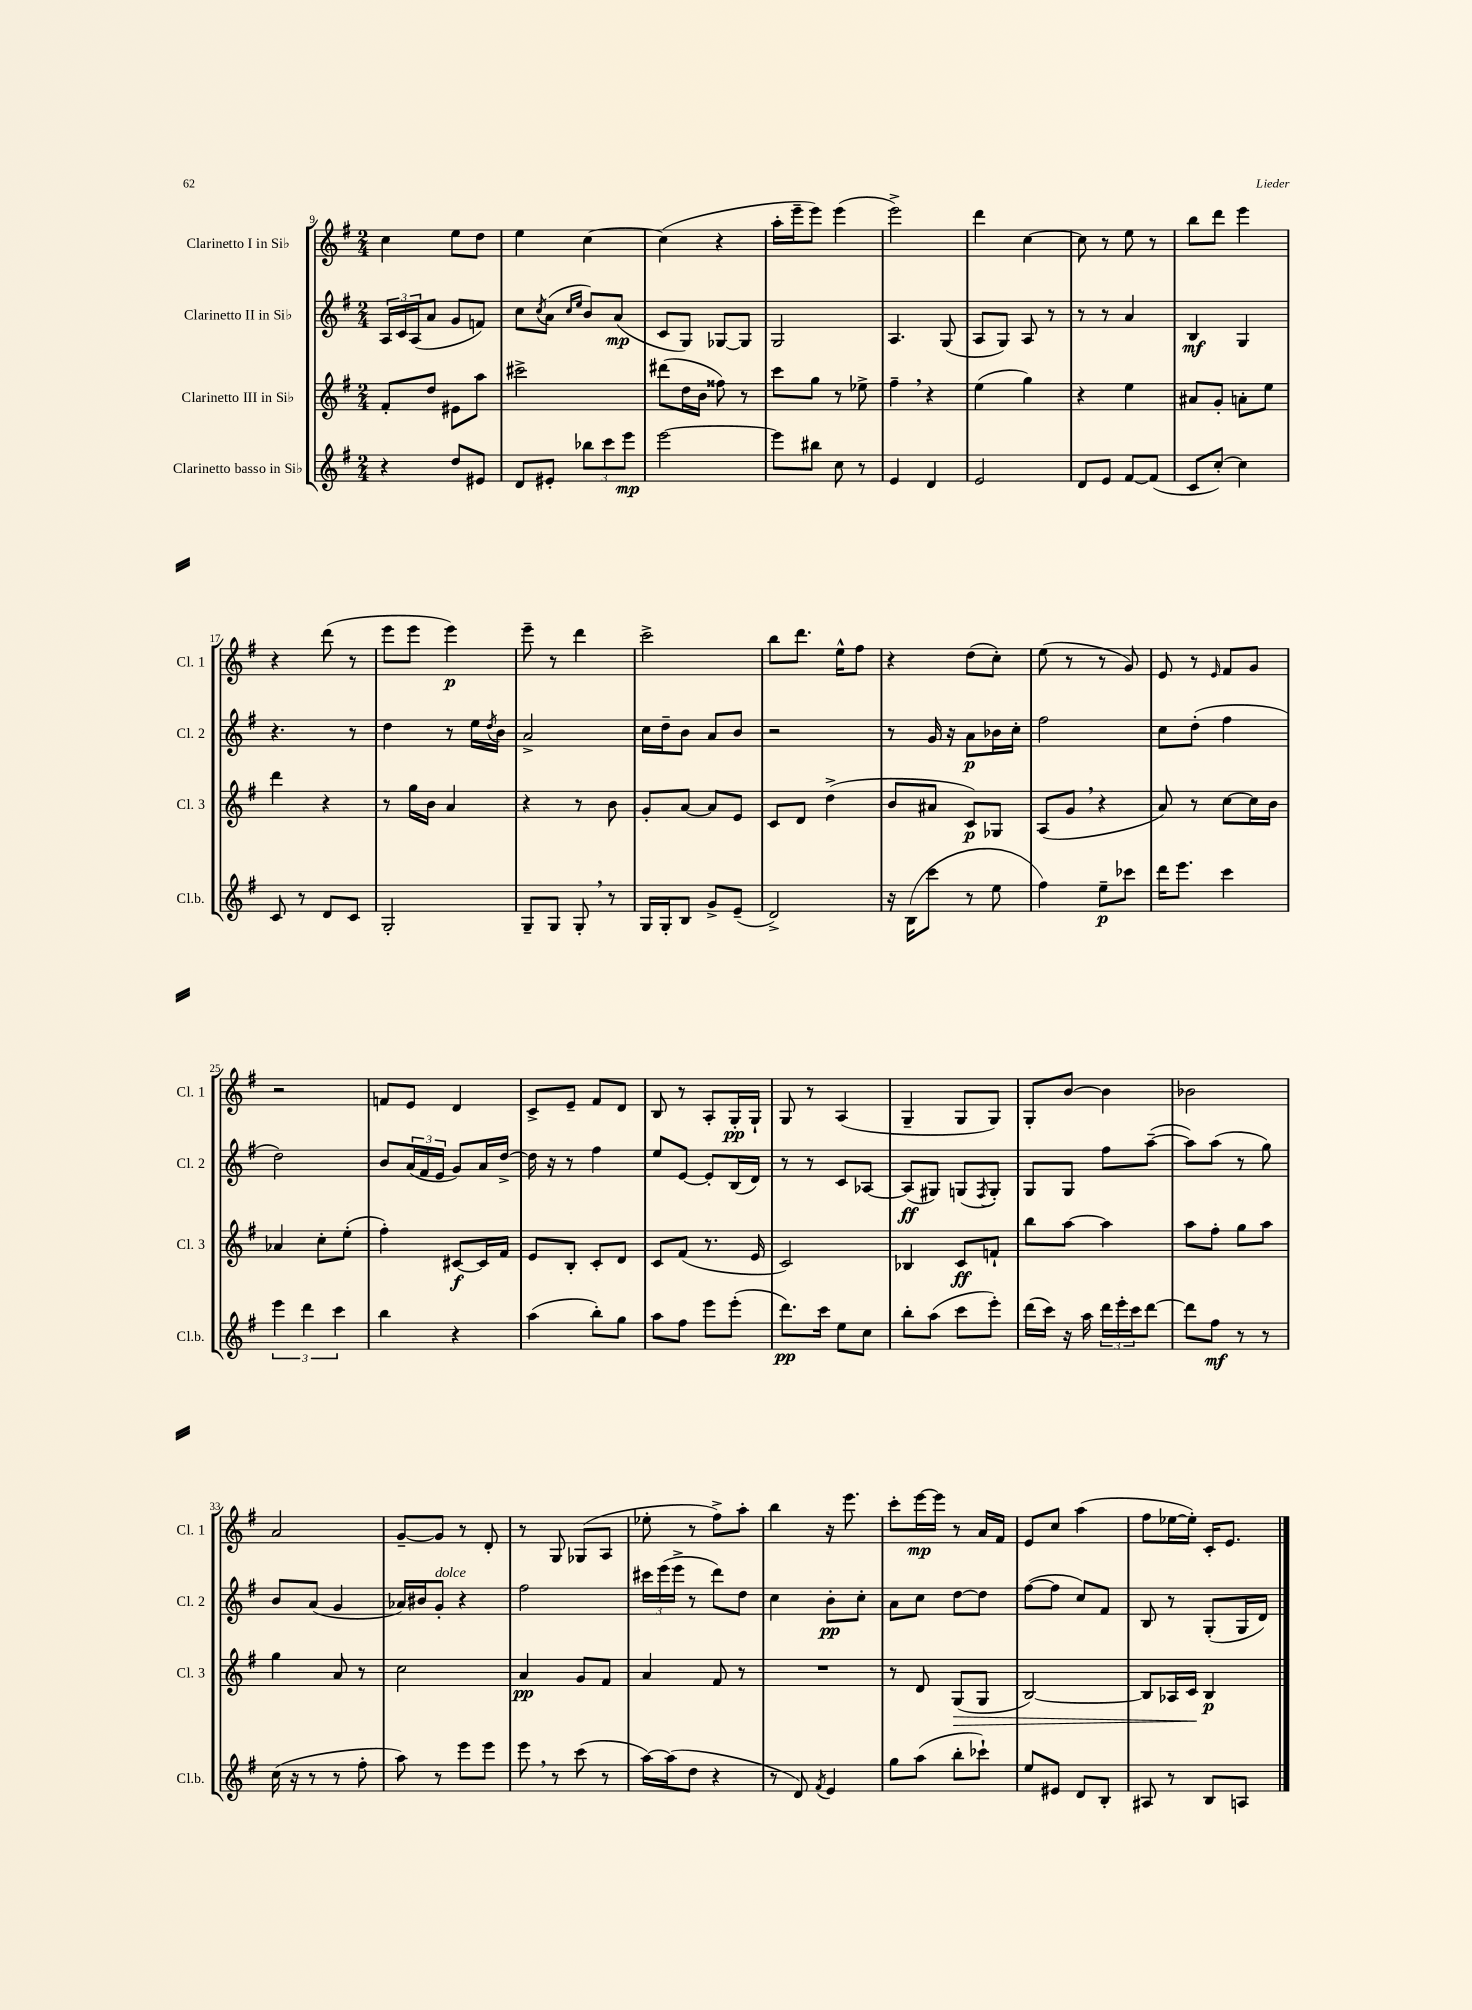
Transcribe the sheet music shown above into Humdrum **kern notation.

**kern	**kern	**kern	**kern
*staff4	*staff3	*staff2	*staff1
*clefG2	*clefG2	*clefG2	*clefG2
*k[f#]	*k[f#]	*k[f#]	*k[f#]
*M2/4	*M2/4	*M2/4	*M2/4
4r	8f#'	24A	4cc
.	.	24c	.
.	.	(24A	.
.	8dd	8a	.
8dd	8e#	8g	8ee
8e#	8aa	8f)	8dd
=	=	=	=
8d	2ccc#^	8cc	4ee
.	.	8qcc	.
8e#'	.	(8a	.
.	.	16qqcc	.
.	.	16qqee	.
12bb-	.	8b)	[4cc
12ccc	.	.	.
.	.	(8a	.
12eee	.	.	.
=	=	=	=
[2eee	(8ddd#	8c	(4cc]
.	16dd	8G)	.
.	16b	.	.
.	8ff##)	[8G-	4r
.	8r	8G-]	.
=	=	=	=
8eee]	8ccc	2G	16aa'
.	.	.	16eee~
8bb#	8gg	.	8eee)
8cc	8r	.	(4eee
8r	8ee-^	.	.
=	=	=	=
4e	4ff#~	4.A	2eee^)
4d	4r	.	.
.	.	(8G	.
=	=	=	=
2e	(4ee	8A	4ddd
.	.	8G)	.
.	4gg)	8A	[4cc
.	.	8r	.
=	=	=	=
8d	4r	8r	8cc]
8e	.	8r	8r
[8f#	4ee	4a	8ee
(8f#]	.	.	8r
=	=	=	=
8c	8a#	4B	8bb
[8cc')	8g'	.	8ddd
4cc]	8a'	4G	4eee
.	8ee	.	.
=	=	=	=
8c	4ddd	4.r	4r
8r	.	.	.
8d	4r	.	(8ddd
8c	.	8r	8r
=	=	=	=
2G'	8r	4dd	8eee
.	16gg	.	8eee
.	16b	.	.
.	4a	8r	4eee)
.	.	16ee	.
.	.	8qdd	.
.	.	16b	.
=	=	=	=
8G~	4r	2a^	8eee~
8G	.	.	8r
8G'	8r	.	4ddd
8r	8b	.	.
=	=	=	=
16G	8g'	16cc	2ccc^
16G'	.	16dd~	.
8B	[8a	8b	.
8g^	8a]	8a	.
(8e~	8e	8b	.
=	=	=	=
2d^)	8c	2r	8bb
.	8d	.	8.ddd
.	(4dd^	.	.
.	.	.	16ee^^
.	.	.	8ff#
=	=	=	=
16r	8b	8r	4r
(16B	.	.	.
8ccc	8a#	16g	.
.	.	16r	.
8r	8c)	8a	(8dd
8ee	8G-	16b-	8cc')
.	.	16cc'	.
=	=	=	=
4ff#)	(8A	2ff#	(8ee
.	8g	.	8r
8ee~	4r	.	8r
8ccc-	.	.	8g)
=	=	=	=
16ddd	8a)	8cc	8e
8.eee	.	.	.
.	8r	(8dd'	8r
.	.	.	16qqe
4ccc	[8cc	4ff#	8f#
.	16cc]	.	8g
.	16b	.	.
=	=	=	=
6eee	4a-	2dd)	2r
6ddd	.	.	.
.	8cc'	.	.
6ccc	.	.	.
.	(8ee'	.	.
=	=	=	=
4bb	4ff#')	8b	8f
.	.	(24a	8e
.	.	24f#	.
.	.	24e	.
4r	[8c#	8g)	4d
.	16c#]	16a	.
.	16f#	[16dd^	.
=	=	=	=
(4aa	8e	16dd]	8c^
.	.	16r	.
.	8B'	8r	8e~
8bb')	8c'	4ff#	8f#
8gg	8d	.	8d
=	=	=	=
8aa	8c	8ee	8B
8ff#	(8f#	[8e	8r
8eee	8.r	8e']	8A'
(8eee'	.	(16B	16G'
.	16e	16d)	16G`
=	=	=	=
8.ddd)	2c)	8r	8G
.	.	8r	8r
16ccc	.	.	.
8ee	.	8c	(4A
8cc	.	[8A-	.
=	=	=	=
8bb'	4B-	(8A-]	4G~
(8aa	.	8G#)	.
8ccc	8c	(8G	8G
.	.	8qF#	.
8eee')	8f`	8G')	8G)
=	=	=	=
(16ddd	8bb	8G	8G'
16ccc)	.	.	.
16r	[8aa	8G	[8b
16aa	.	.	.
24ddd	4aa]	8ff#	4b]
24eee'	.	.	.
24ccc	.	.	.
[8ddd	.	([8aa~	.
=	=	=	=
8ddd]	8aa	8aa])	2b-
8ff#	8ff#'	(8aa	.
8r	8gg	8r	.
8r	8aa	8gg)	.
=	=	=	=
(16cc	4gg	8b	2a
16r	.	.	.
8r	.	(8a	.
8r	8a	4g	.
8ff#'	8r	.	.
=	=	=	=
8aa)	2cc	16a-)	[8g~
.	.	16b#	.
8r	.	8g'	8g]
8eee	.	4r	8r
8eee	.	.	8d'
=	=	=	=
8eee	4a	2ff#	8r
8r	.	.	8G
(8ccc	8g	.	(8G-
8r	8f#	.	8A
=	=	=	=
[16aa)	4a	24ccc#	8ee-'
.	.	(24eee	.
(16aa]	.	.	.
.	.	24eee^	.
8dd	.	8r	8r
4r	8f#	8ddd)	8ff#^)
.	8r	8dd	8aa'
=	=	=	=
8r	2r	4cc	4bb
8d)	.	.	.
8qf#	.	.	.
4e	.	8b'	16r
.	.	.	8.eee
.	.	8cc'	.
=	=	=	=
8gg	8r	8a	8ccc'
(8aa	8d	8cc	[16eee
.	.	.	16eee]
8bb'	(8G	[8dd	8r
8ccc-`)	8G	8dd]	16a
.	.	.	16f#
=	=	=	=
8ee	[2B)	([8ff#	8e
8e#	.	8ff#]	8cc
8d	.	8cc)	(4aa
8B'	.	8f#	.
=	=	=	=
8A#	8B]	8B	8ff#
8r	16A-	8r	[16ee-
.	16c	.	16ee-'])
8B	4B	(8G'	16c'
.	.	.	8.e
8A	.	16G	.
.	.	16d)	.
==	==	==	==
*-	*-	*-	*-
